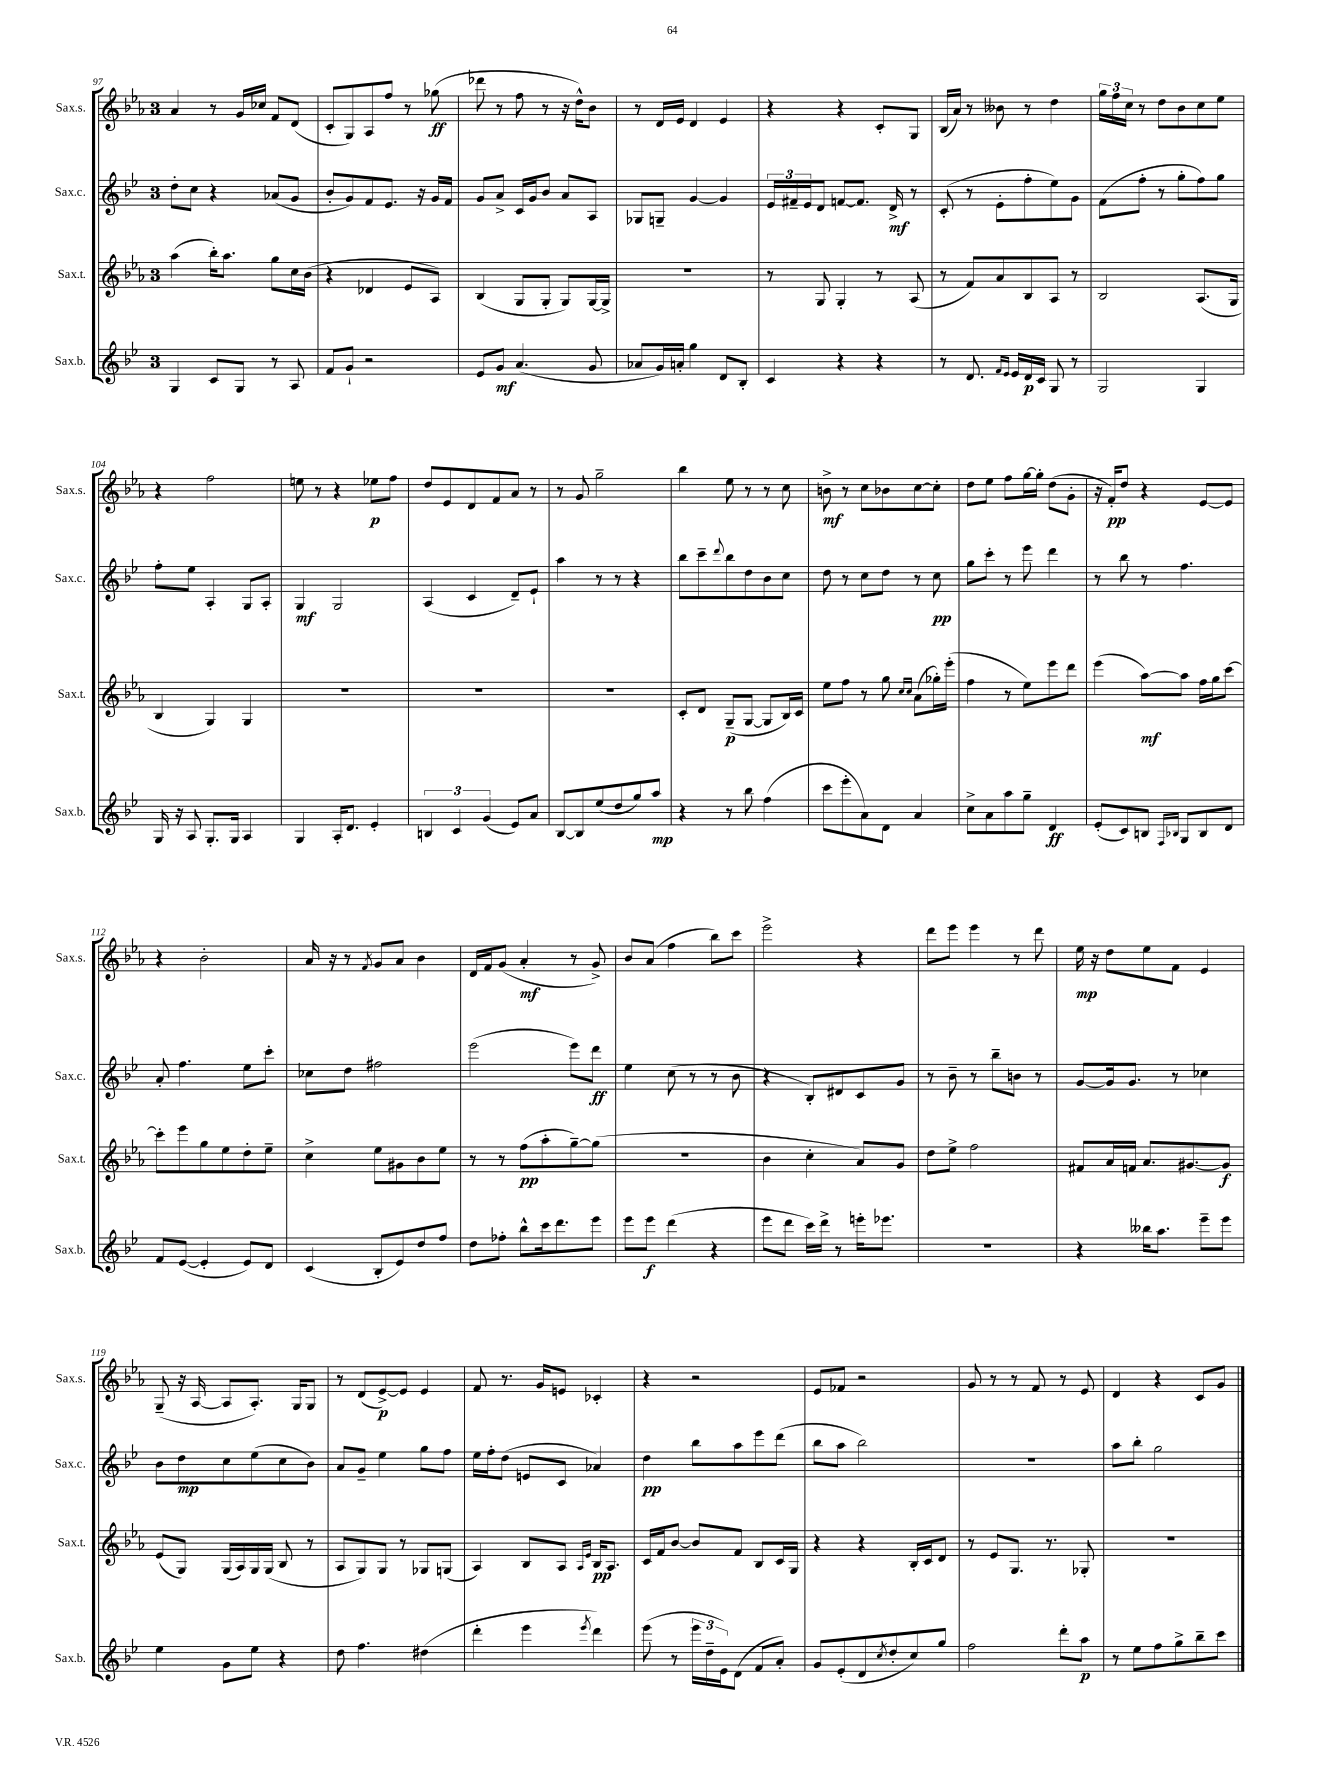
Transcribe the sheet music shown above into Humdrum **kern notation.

**kern	**dynam	**kern	**dynam	**kern	**dynam	**kern	**dynam
*part4	*part4	*part3	*part3	*part2	*part2	*part1	*part1
*staff4	*staff4	*staff3	*staff3	*staff2	*staff2	*staff1	*staff1
*I"Sax.b.	*	*I"Sax.t.	*	*I"Sax.c.	*	*I"Sax.s.	*
*I'Sax.b.	*	*I'Sax.t.	*	*I'Sax.c.	*	*I'Sax.s.	*
*clefG2	*	*clefG2	*	*clefG2	*	*clefG2	*
*k[b-e-]	*	*k[b-e-a-]	*	*k[b-e-]	*	*k[b-e-a-]	*
*M3/4	*	*M3/4	*	*M3/4	*	*M3/4	*
=97	=97	=97	=97	=97	=97	=97	=97
4G/	.	(4aa-\	.	8dd'\L	.	4a-/	.
.	.	.	.	8cc\J	.	.	.
8c/L	.	16bb-'\KL)	.	4r	.	8r	.
.	.	8.aa-\J	.	.	.	.	.
8G/J	.	.	.	.	.	16g/LL	.
.	.	.	.	.	.	16cc-X/JJ	.
8r	.	8gg\L	.	(8a-X/L	.	8f/L	.
8A/	.	16cc\L	.	8g/J	.	(8d/J	.
.	.	(16b-\JJ	.	.	.	.	.
=98	=98	=98	=98	=98	=98	=98	=98
8f/L	.	4r	.	8b-'/L	.	8c'/L	.
8g`/J	.	.	.	8g/)	.	8G/)	.
2r	.	4d-X/	.	8f/	.	8A-/	.
.	.	.	.	8.e-/J	.	8ff/J	.
.	.	8e-/L	.	.	.	8r	.
.	.	.	.	16r	.	.	.
.	.	8A-/J)	.	16g/LL	.	(8gg-X\	ff
.	.	.	.	16f/JJ	.	.	.
=99	=99	=99	=99	=99	=99	=99	=99
8e-/L	.	(4B-/	.	8g/L	.	8ddd-X\	.
8g/J	mf	.	.	8a^/J	.	8r	.
(4.a/	.	8G/L	.	16c/LL	.	8ff\	.
.	.	.	.	16g/J	.	.	.
.	.	8G'/J	.	8b-/J	.	8r	.
.	.	8G/L)	.	8a/L	.	16r	.
.	.	.	.	.	.	16dd^^\KL)	.
8g/	.	[16G/L	.	8A/J	.	8b-\J	.
.	.	16G^/JJ]	.	.	.	.	.
=100	=100	=100	=100	=100	=100	=100	=100
8a-X/L	.	2.r	.	8G-X/L	.	8r	.
16g/L)	.	.	.	8Gn~/J	.	16d/LL	.
16an'/JJ	.	.	.	.	.	16e-/JJ	.
4gg\	.	.	.	[4g/	.	4d/	.
8d/L	.	.	.	4g/]	.	4e-/	.
8B-'/J	.	.	.	.	.	.	.
=101	=101	=101	=101	=101	=101	=101	=101
4c/	.	8r	.	24e-/LL	.	4r	.
.	.	.	.	24f#X~/	.	.	.
.	.	.	.	24e-/J	.	.	.
.	.	8G/	.	8d/J	.	.	.
4r	.	4G'/	.	[8fn/L	.	4r	.
.	.	.	.	8.f/J]	.	.	.
4r	.	8r	.	.	.	8c'/L	.
.	.	.	.	16d^/	mf	.	.
.	.	(8A-/	.	8r	.	8G/J	.
=102	=102	=102	=102	=102	=102	=102	=102
8r	.	8r	.	(8c'/	.	(16B-/LL	.
.	.	.	.	.	.	16a-/JJ)	.
8.d/	.	8f/L)	.	8r	.	8r	.
.	.	8a-/	.	8e-'\L	.	8b--X\	.
16qqf/LL	.	.	.	.	.	.	.
16qqe-/JJ	.	.	.	.	.	.	.
16e-/LL	.	.	.	.	.	.	.
16d/	p	8B-/	.	8ff'\	.	8r	.
16c/JJ	.	.	.	.	.	.	.
8G/	.	8A-/J	.	8ee-\)	.	4dd\	.
8r	.	8r	.	8g\J	.	.	.
=103	=103	=103	=103	=103	=103	=103	=103
2G/	.	2B-/	.	(8f\L	.	24gg\LL	.
.	.	.	.	.	.	24ff\	.
.	.	.	.	.	.	24cc\JJ	.
.	.	.	.	8ff'\J	.	8r	.
.	.	.	.	8r	.	8dd\L	.
.	.	.	.	8gg'\L	.	8b-\	.
4G/	.	(8.A-/L	.	8ff\)	.	8cc\	.
.	.	.	.	8gg\J	.	8ee-\J	.
.	.	16G/Jk	.	.	.	.	.
!!LO:LB:g=z
=104	=104	=104	=104	=104	=104	=104	=104
16G/	.	4B-/	.	8ff'\L	.	4r	.
16r	.	.	.	.	.	.	.
8A/	.	.	.	8ee-\J	.	.	.
8.G'/L	.	4G/)	.	4A'/	.	2ff\	.
16G/Jk	.	.	.	.	.	.	.
4A/	.	4G/	.	8G/L	.	.	.
.	.	.	.	8A'/J	.	.	.
=105	=105	=105	=105	=105	=105	=105	=105
4G/	.	2.r	.	4G/	mf	8een\	.
.	.	.	.	.	.	8r	.
16A'/KL	.	.	.	2G/	.	4r	.
8.d/J	.	.	.	.	.	.	.
4e-'/	.	.	.	.	.	8ee-X\L	p
.	.	.	.	.	.	8ff\J	.
=106	=106	=106	=106	=106	=106	=106	=106
6Bn/	.	2.r	.	(4A/	.	8dd/L	.
.	.	.	.	.	.	8e-/	.
6c/	.	.	.	.	.	.	.
.	.	.	.	4c/	.	8d/	.
(6g/	.	.	.	.	.	.	.
.	.	.	.	.	.	8f/	.
8e-/L)	.	.	.	8d~/L)	.	8a-/J	.
8a/J	.	.	.	8e-`/J	.	8r	.
=107	=107	=107	=107	=107	=107	=107	=107
[8B-/L	.	2.r	.	4aa\	.	8r	.
8B-/]	.	.	.	.	.	8g/	.
(8ee-/	.	.	.	8r	.	2gg~\	.
8dd/	.	.	.	8r	.	.	.
8gg/)	.	.	.	4r	.	.	.
8aa/J	mp	.	.	.	.	.	.
=108	=108	=108	=108	=108	=108	=108	=108
4r	.	8c'/L	.	8bb-\L	.	4bb-\	.
.	.	8d/J	.	8ccc~\	.	.	.
.	.	.	.	8qqddd/	.	.	.
8r	.	(8G~/L	p	8bb-\	.	8ee-\	.
8bb-\	.	[8G/J	.	8dd\	.	8r	.
(4ff\	.	8G/L]	.	8b-\	.	8r	.
.	.	16B-/L)	.	8cc\J	.	8cc\	.
.	.	16c/JJ	.	.	.	.	.
=109	=109	=109	=109	=109	=109	=109	=109
8ccc\L	.	8ee-\L	.	8dd\	.	8bn^\	mf
8eee-'\	.	8ff\J	.	8r	.	8r	.
8a\)	.	8r	.	8cc\L	.	8cc\L	.
8d\J	.	8gg\	.	8dd\J	.	8b-X\	.
.	.	16qqcc/LL	.	.	.	.	.
.	.	16qqcc/JJ	.	.	.	.	.
4a/	.	(8a-\L	.	8r	.	[8cc\	.
.	.	16gg-X'\L)	.	8cc\	pp	8cc'\J]	.
.	.	(16eee-'\JJ	.	.	.	.	.
=110	=110	=110	=110	=110	=110	=110	=110
8cc^\L	.	4ff\	.	8gg\L	.	8dd\L	.
8a\	.	.	.	8ccc'\J	.	8ee-\J	.
8aa\	.	8r	.	8r	.	8ff\L	.
8gg~\J	.	8ee-\L)	.	8eee-\	.	[16gg\L	.
.	.	.	.	.	.	16gg'\JJ]	.
4d/	ff	8eee-\	.	4ddd\	.	(8dd\L	.
.	.	8ddd\J	.	.	.	8g'\J	.
=111	=111	=111	=111	=111	=111	=111	=111
(8e-'/L	.	(4eee-\	.	8r	.	16r	.
.	.	.	.	.	.	16f'/KL)	pp
8c/)	.	.	.	8bb-\	.	8dd/J	.
8Bn/J	.	[8aa-\L)	mf	8r	.	4r	.
16qqF/LL	.	.	.	.	.	.	.
16qqB-X/JJ	.	.	.	.	.	.	.
8G/L	.	8aa-\J]	.	4.ff\	.	.	.
8B-/	.	16ff\LL	.	.	.	[8e-/L	.
.	.	16gg\J	.	.	.	.	.
8d/J	.	[8ccc\J	.	.	.	8e-/J]	.
!!LO:LB:g=z
=112	=112	=112	=112	=112	=112	=112	=112
8f/L	.	8ccc'\L]	.	8a'/	.	4r	.
([8e-/J	.	8eee-\	.	4.ff\	.	.	.
4e-'/]	.	8gg\	.	.	.	2b-'\	.
.	.	8ee-\	.	.	.	.	.
8e-/L)	.	8dd'\	.	8ee-\L	.	.	.
8d/J	.	8ee-~\J	.	8ccc'\J	.	.	.
=113	=113	=113	=113	=113	=113	=113	=113
(4c/	.	4cc^\	.	8cc-X\L	.	16a-/	.
.	.	.	.	.	.	16r	.
.	.	.	.	8dd\J	.	8r	.
.	.	.	.	.	.	8qf/	.
8B-'/L	.	8ee-\L	.	2ff#X\	.	8g/L	.
8e-/)	.	8g#X\	.	.	.	8a-/J	.
8dd/	.	8b-\	.	.	.	4b-\	.
8ff/J	.	8ee-\J	.	.	.	.	.
=114	=114	=114	=114	=114	=114	=114	=114
8dd\L	.	8r	.	(2eee-\	.	16d/LL	.
.	.	.	.	.	.	16f/J	.
8ff-X'\J	.	8r	.	.	.	(8g/J	.
8bb-^^\L	.	(8ff\L	pp	.	.	4a-'/	mf
16ccc\k	.	8aa-'\	.	.	.	.	.
8.ddd\	.	.	.	.	.	.	.
.	.	[8gg~\)	.	8eee-\L)	.	8r	.
8eee-\J	.	(8gg\J]	.	8ddd\J	ff	8g^/)	.
=115	=115	=115	=115	=115	=115	=115	=115
8eee-\L	.	2.r	.	4ee-\	.	8b-/L	.
8eee-\J	f	.	.	.	.	(8a-/J	.
(4ddd\	.	.	.	(8cc\	.	4ff\	.
.	.	.	.	8r	.	.	.
4r	.	.	.	8r	.	8bb-\L)	.
.	.	.	.	8b-\	.	8ccc\J	.
=116	=116	=116	=116	=116	=116	=116	=116
8eee-\L	.	4b-\	.	4r	.	2eee-^\	.
8ddd\J	.	.	.	.	.	.	.
16ccc\LL)	.	4cc'\	.	8B-'/L)	.	.	.
16ddd^\JJ	.	.	.	.	.	.	.
8r	.	.	.	8d#X/	.	.	.
16eeen'\KL	.	8a-/L)	.	8c/	.	4r	.
8.eee-X\J	.	.	.	.	.	.	.
.	.	8g/J	.	8g/J	.	.	.
=117	=117	=117	=117	=117	=117	=117	=117
2.r	.	8dd\L	.	8r	.	8ddd\L	.
.	.	8ee-^\J	.	8b-~\	.	8eee-\J	.
.	.	2ff\	.	8r	.	4eee-\	.
.	.	.	.	8bb-~\L	.	.	.
.	.	.	.	8bn\J	.	8r	.
.	.	.	.	8r	.	8ddd\	.
=118	=118	=118	=118	=118	=118	=118	=118
4r	.	8f#X/L	.	[8g/L	.	16ee-\	mp
.	.	.	.	.	.	16r	.
.	.	16a-/L	.	16g/k]	.	8dd\L	.
.	.	16fn/JJ	.	8.g/J	.	.	.
16bb--X\KL	.	8.a-/L	.	.	.	8ee-\	.
8.aa\J	.	.	.	.	.	.	.
.	.	.	.	8r	.	8f\J	.
.	.	[8.g#X/	.	.	.	.	.
8eee-~\L	.	.	.	4cc-X\	.	4e-/	.
8eee-\J	.	8g#/J]	f	.	.	.	.
!!LO:LB:g=z
=119	=119	=119	=119	=119	=119	=119	=119
4ee-\	.	(8e-/L	.	8b-\L	.	(8G~/	.
.	.	8G/J)	.	8dd\	mp	16r	.
.	.	.	.	.	.	[16A-/	.
8g\L	.	(16G/LL	.	8cc\	.	8A-/L]	.
.	.	16A-/)	.	.	.	.	.
8ee-\J	.	16G/	.	(8ee-\	.	8.A-'/J)	.
.	.	(16G/JJ	.	.	.	.	.
4r	.	8B-/	.	8cc\	.	.	.
.	.	.	.	.	.	16G/KL	.
.	.	8r	.	8b-\J)	.	8G/J	.
=120	=120	=120	=120	=120	=120	=120	=120
8dd\	.	8A-/L	.	8a/L	.	8r	.
4.ff\	.	8G/)	.	8g~/J	.	(8d/L	.
.	.	8G/J	.	4ee-\	.	[8e-^/)	p
.	.	8r	.	.	.	8e-/J]	.
(4dd#X\	.	8G-X/L	.	8gg\L	.	4e-/	.
.	.	(8Gn/J	.	8ff\J	.	.	.
=121	=121	=121	=121	=121	=121	=121	=121
4ddd'\	.	4A-/)	.	16ee-\LL	.	8f/	.
.	.	.	.	16ff'\J	.	.	.
.	.	.	.	(8dd\J	.	8.r	.
4eee-\	.	8B-/L	.	8en/L	.	.	.
.	.	.	.	.	.	16g/KL	.
.	.	8A-/J	.	8c/J	.	8en/J	.
.	.	16qqA-/LL	.	.	.	.	.
8qeee-/	.	16qqe-/JJ	.	.	.	.	.
4ddd\)	.	16B-/KL	pp	4a-X/)	.	4c-X'/	.
.	.	8.A-/J	.	.	.	.	.
=122	=122	=122	=122	=122	=122	=122	=122
(8eee-\	.	16c/LL	.	4dd\	pp	4r	.
.	.	16f/J	.	.	.	.	.
8r	.	[8b-/J	.	.	.	.	.
24eee-\LL	.	8b-/L]	.	8bb-\L	.	2r	.
24dd~\	.	.	.	.	.	.	.
24e-\J)	.	.	.	.	.	.	.
(8d\J	.	8f/J	.	8aa\	.	.	.
8f/L	.	8B-/L	.	8eee-\	.	.	.
8a'/J)	.	16c/L	.	(8ddd\J	.	.	.
.	.	16G/JJ	.	.	.	.	.
=123	=123	=123	=123	=123	=123	=123	=123
8g/L	.	4r	.	8bb-\L	.	8e-/L	.
(8e-'/	.	.	.	8aa\J	.	8f-X/J	.
8d/	.	4r	.	2bb-\)	.	2r	.
8qcc/	.	.	.	.	.	.	.
8dd'/	.	.	.	.	.	.	.
8cc/)	.	16B-'/LL	.	.	.	.	.
.	.	16c/J	.	.	.	.	.
8gg/J	.	8d/J	.	.	.	.	.
=124	=124	=124	=124	=124	=124	=124	=124
2ff\	.	8r	.	2.r	.	8g/	.
.	.	8e-/L	.	.	.	8r	.
.	.	8.G/J	.	.	.	8r	.
.	.	.	.	.	.	8f/	.
.	.	8.r	.	.	.	.	.
8ddd'\L	.	.	.	.	.	8r	.
8aa\J	p	8G-X'/	.	.	.	8e-/	.
=125	=125	=125	=125	=125	=125	=125	=125
8r	.	2.r	.	8aa\L	.	4d/	.
8ee-\L	.	.	.	8bb-'\J	.	.	.
8ff\	.	.	.	2gg\	.	4r	.
8gg^\	.	.	.	.	.	.	.
8bb-~\	.	.	.	.	.	8c/L	.
8ccc\J	.	.	.	.	.	8g/J	.
==	==	==	==	==	==	==	==
*-	*-	*-	*-	*-	*-	*-	*-
